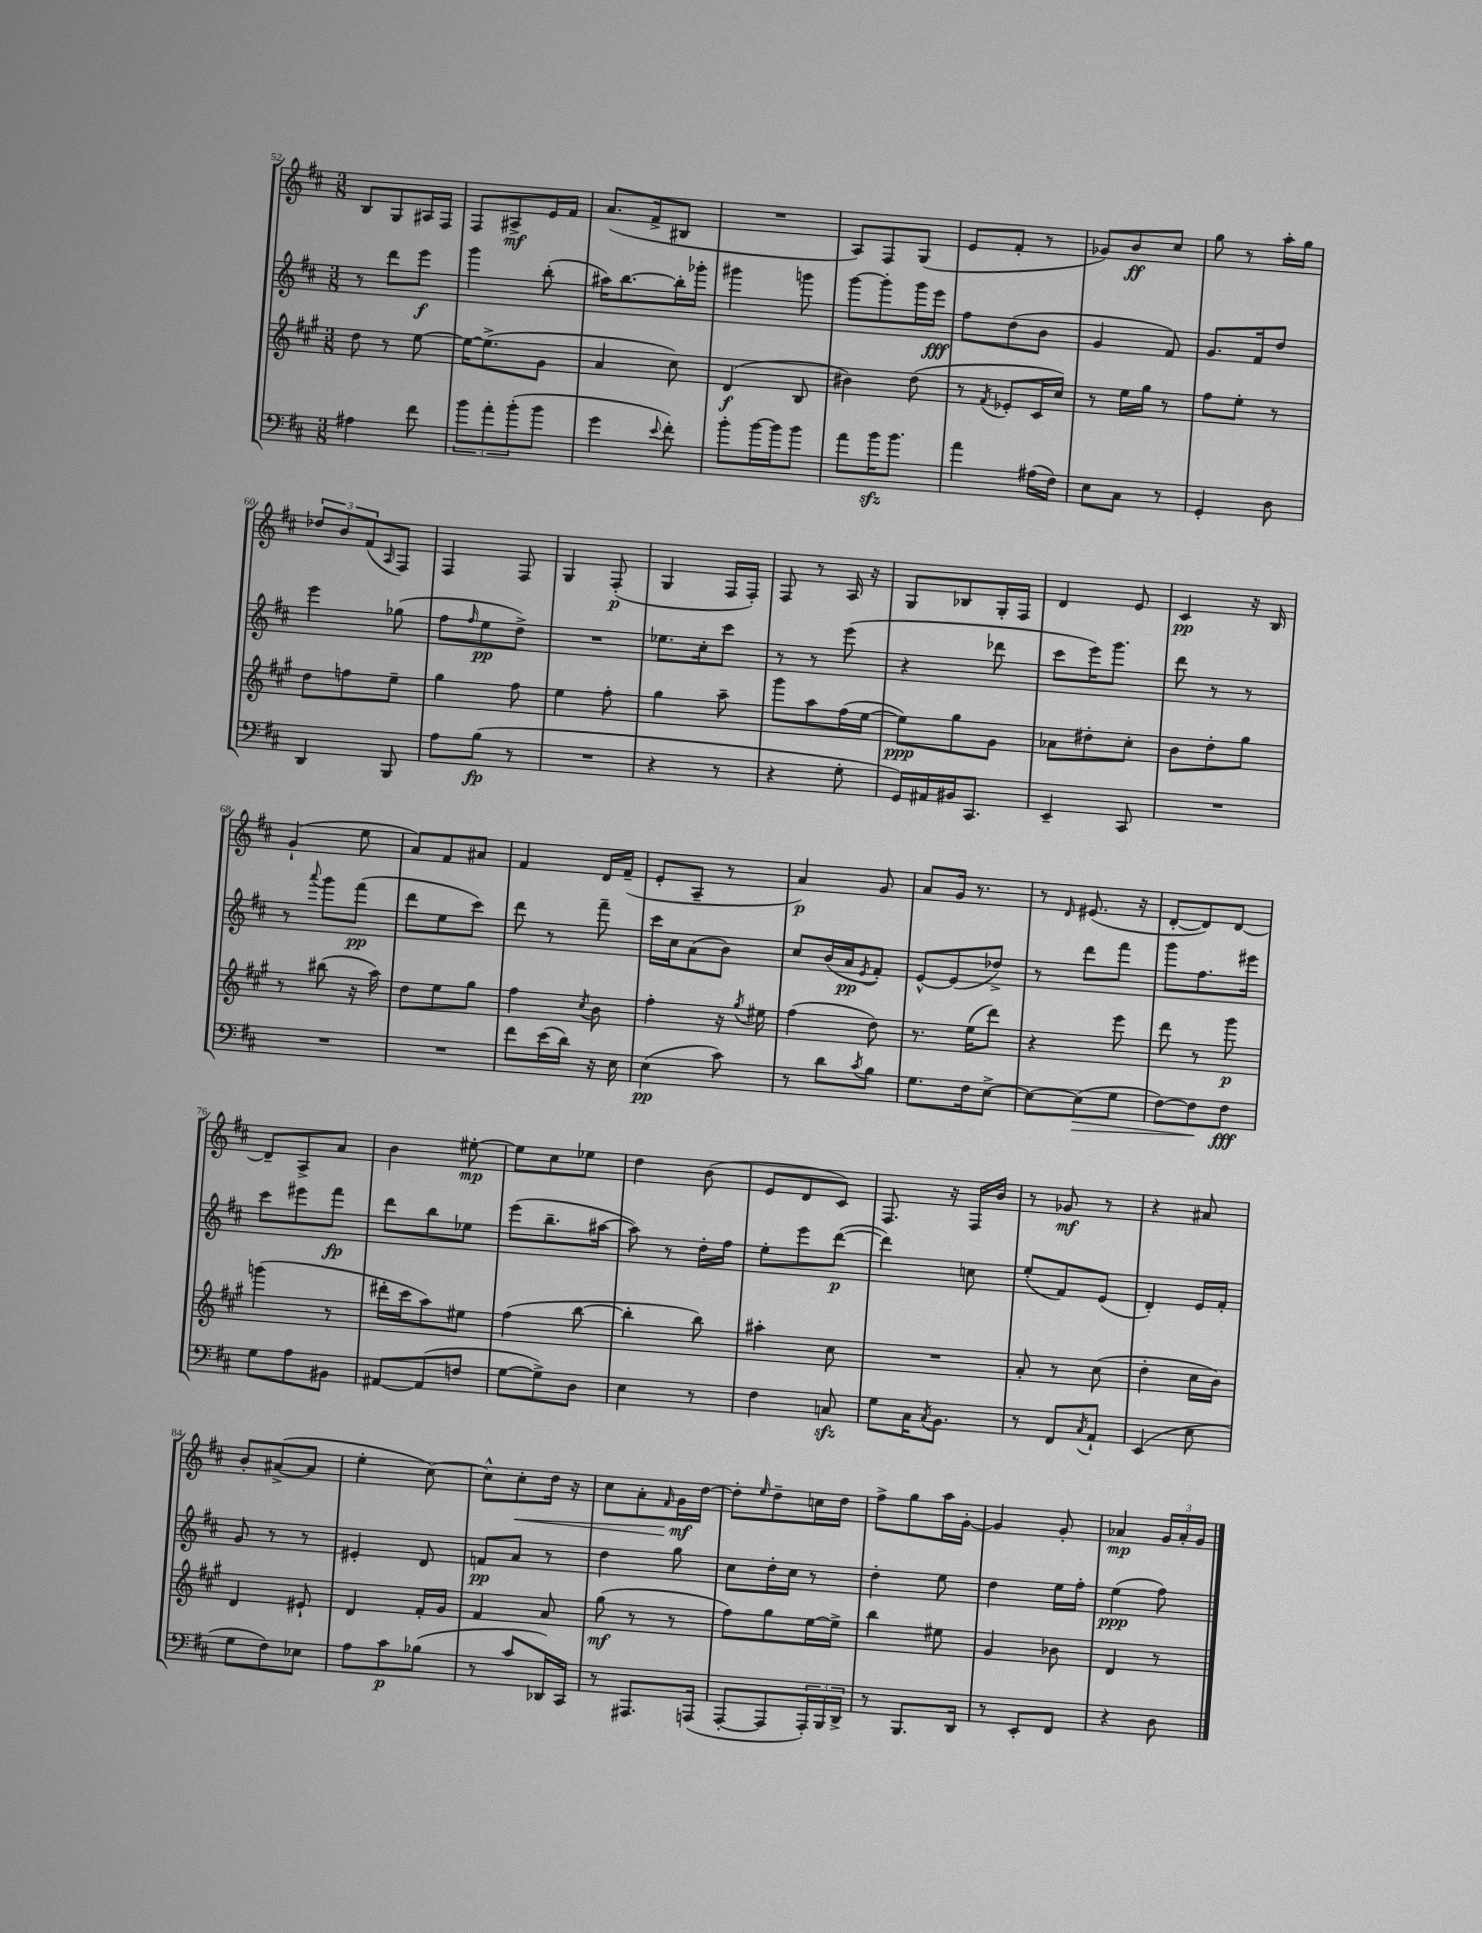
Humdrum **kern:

**kern	**dynam	**kern	**dynam	**kern	**dynam	**kern	**dynam
*part4	*part4	*part3	*part3	*part2	*part2	*part1	*part1
*staff4	*staff4	*staff3	*staff3	*staff2	*staff2	*staff1	*staff1
*clefF4	*	*clefG2	*	*clefG2	*	*clefG2	*
*k[f#c#]	*	*k[f#c#g#]	*	*k[f#c#]	*	*k[f#c#]	*
*M3/8	*	*M3/8	*	*M3/8	*	*M3/8	*
=52	=52	=52	=52	=52	=52	=52	=52
4A#X\	.	8dd\	.	8r	.	8B/L	.
.	.	8r	.	8ddd\L	.	8G/	.
8f#\	.	[8ee\	.	8eee\J	f	16A#X/L	.
.	.	.	.	.	.	16F#/JJ	.
=53	=53	=53	=53	=53	=53	=53	=53
12b\L	.	16ee\KL_	.	4ggg\	.	8F#/L	.
.	.	(8.ee^\]	.	.	.	.	.
12a'\	.	.	.	.	.	.	.
.	.	.	.	.	.	8A#X^/	mf
(12b'\	.	.	.	.	.	.	.
8b\J	.	8g#\J	.	(8bb'\	.	16e/L	.
.	.	.	.	.	.	16f#/JJ	.
=54	=54	=54	=54	=54	=54	=54	=54
4g\	.	4a/	.	16aa#X\KL)	.	(8.a/L	.
.	.	.	.	[8.bb\	.	.	.
.	.	.	.	.	.	16f#^/k	.
8qqe/	.	.	.	.	.	.	.
8f#'\)	.	8cc#\)	.	16bb'\L]	.	8B#X/J	.
.	.	.	.	16ggg-X'\JJ	.	.	.
=55	=55	=55	=55	=55	=55	=55	=55
8b'\L	.	(4d/	f	4ggg#X\	.	4.r	.
[16b\L	.	.	.	.	.	.	.
16b\J]	.	.	.	.	.	.	.
8b\J	.	8B/	.	8gggn\	.	.	.
=56	=56	=56	=56	=56	=56	=56	=56
8a\L	.	4b#X\)	.	[8ggg\L	.	8A/L)	.
16bzz\K	.	.	.	8ggg'\]	.	8F#/	.
8.b\J	.	.	.	.	.	.	.
.	.	(8dd\	.	16ggg\L	.	(8G/J	.
.	.	.	.	16eee\JJ	fff	.	.
=57	=57	=57	=57	=57	=57	=57	=57
4a\	.	8r	.	8ff#\L	.	8e/L	.
.	.	8qf#/	.	.	.	.	.
.	.	8e-X'/L	.	(8dd\	.	8f#'/J	.
(16A#X\LL	.	16c#/L	.	8b\J	.	8r	.
16F#\JJ)	.	16cc#/JJ)	.	.	.	.	.
=58	=58	=58	=58	=58	=58	=58	=58
8E\L	.	8r	.	4g/	.	8g-X/L)	.
8C#\J	.	16ee\LL	.	.	.	8b/	ff
.	.	16gg#\JJ	.	.	.	.	.
8r	.	8r	.	8f#/)	.	8cc#/J	.
=59	=59	=59	=59	=59	=59	=59	=59
4GG'/	.	8ff#\L	.	8.g/L	.	8gg\	.
.	.	8ee'\J	.	.	.	8r	.
.	.	.	.	16f#/k	.	.	.
8D\	.	8r	.	8dd/J	.	16aa'\LL	.
.	.	.	.	.	.	16gg\JJ	.
!!LO:LB:g=z
=60	=60	=60	=60	=60	=60	=60	=60
4DD/	.	8dd\L	.	4eee\	.	12dd-X/L	.
.	.	.	.	.	.	12b/	.
.	.	8ffn\	.	.	.	.	.
.	.	.	.	.	.	(12f#/	.
.	.	.	.	.	.	16qqA/	.
8BBB/	.	8ee~\J	.	(8gg-X\	.	8F#/J)	.
=61	=61	=61	=61	=61	=61	=61	=61
8A\L	.	4gg#\	.	8ff#\L	.	4F#/	.
.	.	.	.	16qqff#/	.	.	.
(8B\J	fp	.	.	8ee\	pp	.	.
8r	.	8ff#\	.	8dd^\J)	.	8F#/	.
=62	=62	=62	=62	=62	=62	=62	=62
4.r	.	4ee\	.	4.r	.	4G/	.
.	.	8ff#'\	.	.	.	(8F#'/	p
=63	=63	=63	=63	=63	=63	=63	=63
4r	.	4gg#\	.	8.ee-X\L	.	4G/	.
.	.	.	.	16cc#'\k	.	.	.
8r	.	8aa~\	.	8ccc#\J	.	16F#/LL	.
.	.	.	.	.	.	16F#'/JJ)	.
=64	=64	=64	=64	=64	=64	=64	=64
4r	.	8ggg#\L	.	8r	.	8F#/	.
.	.	8aa\	.	8r	.	8r	.
8G'\	.	(16ff#\L	.	(8eee\	.	16A/	.
.	.	[16ee\JJ	.	.	.	16r	.
=65	=65	=65	=65	=65	=65	=65	=65
16GG/LL)	.	8ee\L])	ppp	4r	.	8G/L	.
16AA#X/	.	.	.	.	.	.	.
16BB#X/J	.	8gg#\	.	.	.	8B-X/	.
8.CC#/J	.	.	.	.	.	.	.
.	.	8g#\J	.	8ddd-X\	.	16G'/L	.
.	.	.	.	.	.	16F#/JJ	.
=66	=66	=66	=66	=66	=66	=66	=66
4EE~/	.	8a-X\L	.	8ccc#\L	.	4d/	.
.	.	8dd#X'\	.	16eee\K)	.	.	.
.	.	.	.	8.ggg\J	.	.	.
8CC#/	.	8cc#'\J	.	.	.	8e/	.
=67	=67	=67	=67	=67	=67	=67	=67
4.r	.	8b\L	.	8ddd\	.	4c#/	pp
.	.	8dd'\	.	8r	.	.	.
.	.	8gg#\J	.	8r	.	16r	.
.	.	.	.	.	.	16B/	.
!!LO:LB:g=z
=68	=68	=68	=68	=68	=68	=68	=68
4.r	.	8r	.	8r	.	(4g`/	.
.	.	.	.	8qqaaa/	.	.	.
.	.	(8bb#X\	.	8ggg\L	.	.	.
.	.	16r	.	(8fff#\J	pp	8ee\	.
.	.	16aa\)	.	.	.	.	.
=69	=69	=69	=69	=69	=69	=69	=69
4.r	.	8dd\L	.	8ddd\L	.	8a/L)	.
.	.	8ee\	.	8ee\	.	8f#/	.
.	.	8gg#\J	.	8ccc#\J)	.	8a#X/J	.
=70	=70	=70	=70	=70	=70	=70	=70
8f#\L	.	4ff#\	.	8ddd\	.	4f#/	.
(16e\L	.	.	.	8r	.	.	.
16d\JJ)	.	.	.	.	.	.	.
.	.	8qcc#/	.	.	.	.	.
16r	.	8b\	.	8fff#~\	.	16d/LL	.
16E\	.	.	.	.	.	(16f#~/JJ	.
=71	=71	=71	=71	=71	=71	=71	=71
(4E\	pp	4ff#'\	.	16ccc#\LL	.	8e'/L	.
.	.	.	.	16cc#\J	.	.	.
.	.	.	.	(8a\	.	8A~/J	.
8c#\)	.	16r	.	8b\J)	.	8r	.
.	.	8qgg#/	.	.	.	.	.
.	.	16ee#X\	.	.	.	.	.
=72	=72	=72	=72	=72	=72	=72	=72
8r	.	(4ff#\	.	8cc#/L	.	4a/)	p
8d\L	.	.	.	(16b/L	.	.	.
.	.	.	.	16a/J	pp	.	.
8qc#/	.	.	.	8qe/	.	.	.
8B\J	.	8dd\)	.	8f#'/J)	.	8g/	.
=73	=73	=73	=73	=73	=73	=73	=73
8.G\L	.	8.r	.	[8e^^/L	.	8a/L	.
.	.	.	.	(8e/]	.	16g/Jk	.
16F#\k	.	(16ee\KL	.	.	.	8.r	.
[8E^\J	.	8ddd\J)	.	8dd-X^/J)	.	.	.
=74	=74	=74	=74	=74	=74	=74	=74
8E\L_	.	4r	.	8r	.	8r	.
.	.	.	.	.	.	16qqd/	.
!	!LO:HP:b	!	!	!	!	!	!
(8E\]	>	.	.	8ddd\L	.	(8.e#X/	.
8G\J	.	8eee\	.	8fff#\J	.	.	.
.	.	.	.	.	.	16r	.
=75	=75	=75	=75	=75	=75	=75	=75
[8F#\L)	.	8ddd\	.	8ggg\L	.	[8d'/L	.
8F#\]	.	8r	.	8.ff#\	.	8d/])	.
8F#\J	] fff	8ggg#\	p	.	.	[8d/J	.
.	.	.	.	16eee#X\Jk	.	.	.
!!LO:LB:g=z
=76	=76	=76	=76	=76	=76	=76	=76
8G\L	.	(4gggn\	.	8ccc#\L	.	8d~/L]	.
8A\	.	.	.	8eee#X\	.	8A^/	.
8BB#X\J	.	8r	.	8fff#\J	fp	8a/J	.
=77	=77	=77	=77	=77	=77	=77	=77
[8AA#X/L	.	16ddd#X'\LL	.	8ddd\L	.	4b\	.
.	.	16ccc#\J	.	.	.	.	.
(8AA#/]	.	8aa\)	.	8bb\	.	.	.
8Fn/J	.	8ee#X\J	.	8ee-X\J	.	[8ee#X'\	mp
=78	=78	=78	=78	=78	=78	=78	=78
[8G\L	.	(4ff#\	.	(8eee\L	.	8ee#\L]	.
8G^\])	.	.	.	8.bb~\	.	8cc#\	.
8D\J	.	[8bb\	.	.	.	8ee-X\J	.
.	.	.	.	[16aa#X\Jk	.	.	.
=79	=79	=79	=79	=79	=79	=79	=79
4E\	.	4bb'\]	.	8aa#\])	.	4dd\	.
.	.	.	.	8r	.	.	.
8r	.	8bb\)	.	16dd'\LL	.	(8b\	.
.	.	.	.	16ff#\JJ	.	.	.
=80	=80	=80	=80	=80	=80	=80	=80
4F#\	.	4aa#X'\	.	8ee'\L	.	8e/L	.
.	.	.	.	8eee\	.	8d/	.
8Cnzz/	.	8cc#\	.	([8ddd\J	p	8c#/J)	.
=81	=81	=81	=81	=81	=81	=81	=81
8G\L	.	4.r	.	4ddd\])	.	8.F#/	.
16C#\K	.	.	.	.	.	.	.
8qC#/	.	.	.	.	.	.	.
8.BB\J	.	.	.	.	.	16r	.
.	.	.	.	8ccn\	.	16F#/LL	.
.	.	.	.	.	.	16b/JJ	.
=82	=82	=82	=82	=82	=82	=82	=82
8r	.	8a'/	.	(8ee'/L	.	8r	.
8FF#/L	.	8r	.	8f#/)	.	8g-X/	mf
8qC#/	.	.	.	.	.	.	.
8AA`/J	.	(8cc#\	.	(8e/J	.	8r	.
=83	=83	=83	=83	=83	=83	=83	=83
(4EE/	.	4dd'\	.	4d'/)	.	4r	.
8E\	.	16cc#\LL	.	16e/LL	.	8a#X/	.
.	.	16b\JJ)	.	16f#'/JJ	.	.	.
!!LO:LB:g=z
=84	=84	=84	=84	=84	=84	=84	=84
8G\L	.	4d/	.	8g/	.	8b'/L	.
8F#\)	.	.	.	8r	.	([8a#X^/	.
8E-X\J	.	8e#X`/	.	8r	.	8a#/J]	.
=85	=85	=85	=85	=85	=85	=85	=85
8A\L	.	4d/	.	4e#X'/	.	4ee'\	.
8c#\	p	.	.	.	.	.	.
(8B-X\J	.	16f#'/LL	.	8d/	.	[8cc#\)	.
.	.	16g#/JJ	.	.	.	.	.
=86	=86	=86	=86	=86	=86	=86	=86
8r	.	4f#/	.	8fn/L	pp	8cc#^^\L]	.
!	!	!	!	!	!	!	!LO:HP:b
8c#/L	.	.	.	8a/J	.	8cc#'\	<
16DD-X/L)	.	8a/	.	8r	.	16dd\Jk	.
16CC#/JJ	.	.	.	.	.	16r	.
=87	=87	=87	=87	=87	=87	=87	=87
8r	.	(8gg#\	mf	4dd\	.	8cc#\L	.
8.AAA#X/L	.	8r	.	.	.	8a'\	.
.	.	.	.	.	.	16qqf#/	.
.	.	8r	.	8gg\	.	16g\L	mf
(16AAAn/Jk	.	.	.	.	.	[16dd\JJ	[
=88	=88	=88	=88	=88	=88	=88	=88
[8AAA'/L	.	8ff#\L)	.	8cc#\L	.	8dd'\L]	.
.	.	.	.	.	.	16qqee/	.
8AAA/]	.	8gg#\	.	16dd'\L	.	8dd~\	.
.	.	.	.	16cc#\JJ	.	.	.
24AAA'/L)	.	[16ee\L	.	8r	.	16ccn\L	.
24BBB/	.	.	.	.	.	.	.
.	.	16ee^\JJ]	.	.	.	16dd\JJ	.
24DD^/JJ	.	.	.	.	.	.	.
=89	=89	=89	=89	=89	=89	=89	=89
8r	.	4bb\	.	4dd'\	.	8ff#^\L	.
8.BBB/L	.	.	.	.	.	8gg\	.
.	.	8ee#X\	.	8ee\	.	16aa\L	.
16DD/Jk	.	.	.	.	.	[16g'\JJ	.
=90	=90	=90	=90	=90	=90	=90	=90
8r	.	4g#/	.	4dd\	.	4g/]	.
8EE'/L	.	.	.	.	.	.	.
8FF#/J	.	8b-X\	.	16ee\LL	.	8g'/	.
.	.	.	.	16ff#'\JJ	.	.	.
=91	=91	=91	=91	=91	=91	=91	=91
4r	.	4d/	.	(4ee\	ppp	4a-X/	mp
8D\	.	8r	.	8ff#\)	.	24g/LL	.
.	.	.	.	.	.	24a-'/	.
.	.	.	.	.	.	24g/JJ	.
==	==	==	==	==	==	==	==
*-	*-	*-	*-	*-	*-	*-	*-
